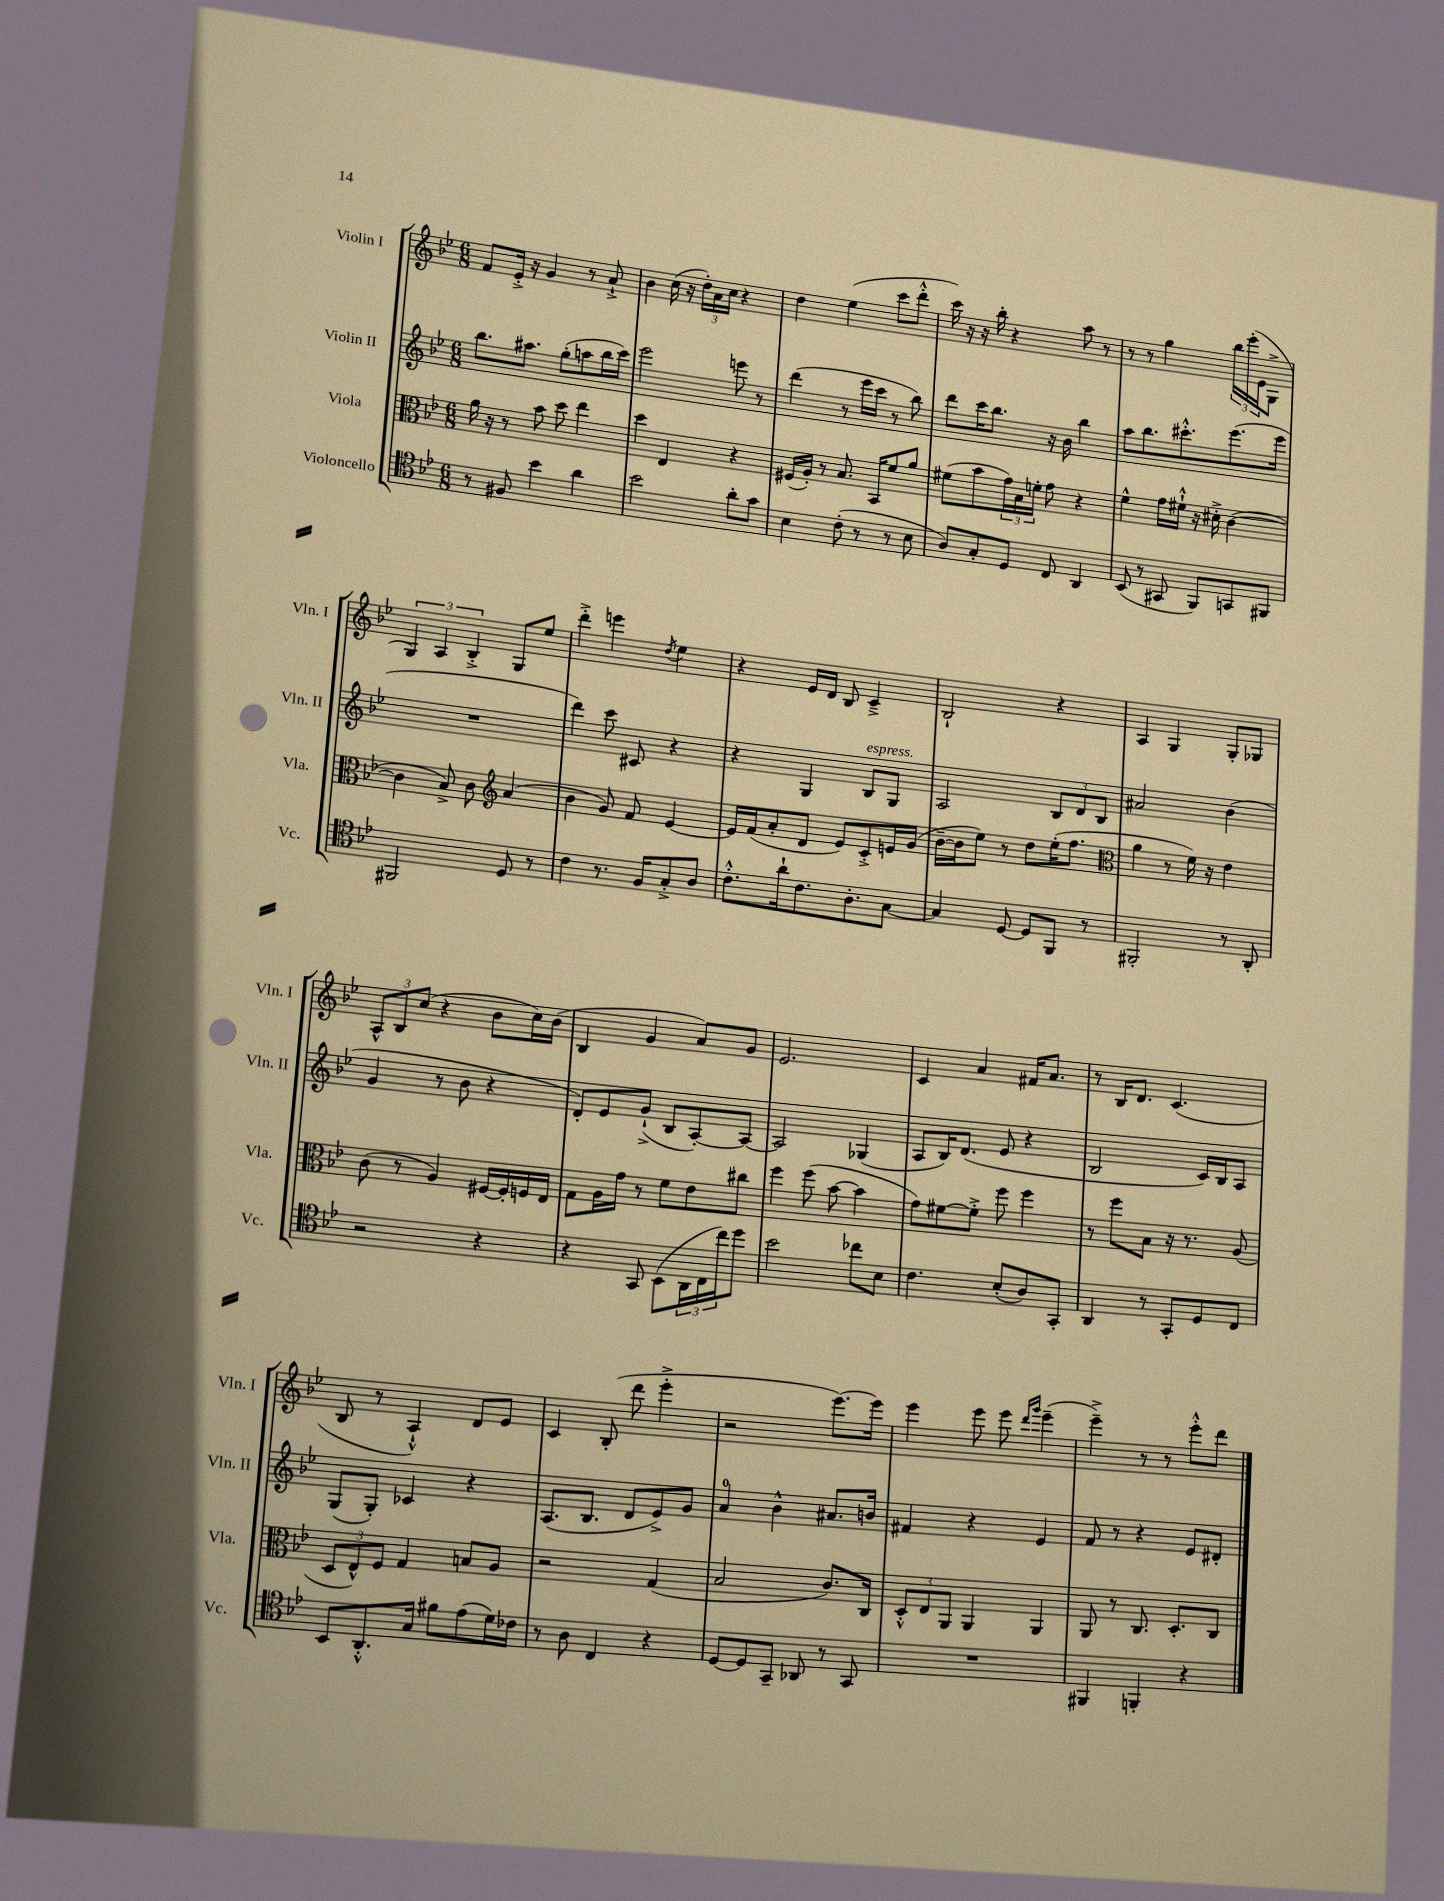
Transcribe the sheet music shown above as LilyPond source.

<<
\new StaffGroup <<
\new Staff = "s0" \with { instrumentName = "Violin I" shortInstrumentName = "Vln. I" } {
    \clef treble \key bes \major \numericTimeSignature \time 6/8
    f'8 ees'16-.-> r16 g'4 r8 a'8-!-> |
    bes'4 c''16( r16 \tuplet 3/2 { d''16-.) a'16 c''16 } r4 |
    d''4 ees''4( c'''8 d'''8-.-^ |
    c'''16) r16 r16 bes''16-. r4 a''8 r8 |
    r8 r8 g''4 \tuplet 3/2 { bes''16 ees'''16-.( ees'16 } g8-> |
    \tuplet 3/2 { g4) a4 bes4-.-> } g8 ees''8 |
    d'''4-.-> e'''4 \acciaccatura { d''8 } ees''4 |
    r4 ees'16 d'16 bes8 c'4---> |
    bes2-! r4 |
    a4 g4 g8-. ges8 |
    \tuplet 3/2 { a8-^ bes8 c''8( } r4 bes'8 c''16) bes'16( |
    bes4 g'4 a'8) g'8 |
    ees'2. |
    c'4 a'4 fis'16 a'8. |
    r8 bes16 d'8. c'4.( |
    bes8 r8 a4-!-^) d'8 ees'8 |
    c'4 bes8-.( d'''8 ees'''4-.-> |
    r2 ees'''8.~) ees'''16 |
    ees'''4 ees'''8 ees'''8 \grace { d'''16 g'''16 } ees'''4--( |
    ees'''4--->) r8 r8 ees'''8-.-^ d'''8 \bar "|." |
}
\new Staff = "s1" \with { instrumentName = "Violin II" shortInstrumentName = "Vln. II" } {
    \clef treble \key bes \major \numericTimeSignature \time 6/8
    bes''8. ais''8. g''8-.( a''8 bes''16 c'''16) |
    ees'''2 e'''8 r8 |
    d'''4( r8 ees'''16 c'''16 r8 bes''8) |
    d'''8 c'''16 bes''8. r16 bes'16 bes''4 |
    a''8 bes''8. cis'''8.-.-^ ees'''8.( ees'''16 |
    R2. |
    d'''4) c'''8 cis'8 r4 |
    r4 g4 bes8^\markup { \italic "espress." } g8 |
    a2 \tuplet 3/2 { bes8 d'8 bes8 } |
    ais'2 bes'4( |
    g'4 r8 bes'8 r4 |
    d'8-.) ees'8 g'8-!->( bes8 a8~-.) a8~ |
    a2 ges4( |
    a8 bes16) d'8.( ees'8 r4 |
    bes2 c'16) bes16 a8 |
    g8( g8-.) ces'4 r4 |
    a8.( bes8. d'8 ees'8->) g'8 |
    a'4-0 bes'4-^ ais'8. b'16 |
    fis'4 r4 ees'4 |
    f'8 r8 r4 ees'8 dis'8-. \bar "|." |
}
\new Staff = "s2" \with { instrumentName = "Viola" shortInstrumentName = "Vla." } {
    \clef alto \key bes \major \numericTimeSignature \time 6/8
    a'16 r16 r8 bes'8 d''8 ees''4 |
    d''4 ees4 r4 |
    fis16( a16-.) r8 bes8. bes,16 f'8 a'8 |
    fis'8( bes'8 \tuplet 3/2 { g'16) bes16 f'16-. } g'8 r4 |
    f'4-^ g'16 fis'16-!-^ r16 dis'16-.-> c'4~( |
    c'4 bes8->) c'8 \clef treble a'4( |
    bes'4 g'8) f'8 ees'4~ |
    ees'16 f'16( a'8-. d'8 ees'8) c'8-.-> e'16 g'16( |
    bes'16~-- bes'16 ees''8) r8 d''8 ees''16-.( f''8. |
    \clef alto a'4 r8 f'16) r16 ees'4 |
    c'8( r8 a4) fis16~ fis16-. f16 ees16 |
    g8 a16 g'16 r8 f'8 ees'8 cis''8 |
    f''4 f''8( bes'8~ bes'4 |
    g'8) fis'8~ fis'8-.-> f''8 f''4 |
    r8 f''8 bes8 r16 r8. a8( |
    \tuplet 3/2 { d8 ees8-^) f8 } g4 b8 a8 |
    r2 g4( |
    bes2 c'8.) c16 |
    \tuplet 3/2 { d8-.-^ ees8 a,8 } a,4 a,4 |
    a,8 r8 c8. d8.-. c8 \bar "|." |
}
\new Staff = "s3" \with { instrumentName = "Violoncello" shortInstrumentName = "Vc." } {
    \clef tenor \key bes \major \numericTimeSignature \time 6/8
    r8 fis8 bes'4 a'4 |
    bes'2 a'8-. g'8 |
    bes4 c'8-.( r8 r8 bes8 |
    a8) g8-. d8 c8 a,4 |
    bes,8( r8 gis,8 f,8) g,8 fis,8 |
    fis,2 d8 r8 |
    c'4 r8. f16 g8-.-> a8 |
    c'8.-.-^ a'16-! c'8. a8.-. g8~ |
    g4 d8~ d8 f,8 r8 |
    fis,2-. r8 a,8-. |
    r2 r4 |
    r4 g,8 bes,8( \tuplet 3/2 { a,16 c16 c''16) } d''8 |
    bes'2 ces''8 bes8 |
    c'4. bes8-.( a8) g,8-. |
    a,4 r8 g,8-. d8 c8 |
    bes,8 a,8.-.-^ g16 fis'8 ees'8( d'16) ces'16 |
    r8 a8 c4 r4 |
    d8~ d8 g,8-- aes,8 r8 g,8 |
    R2. |
    fis,4 f,4-. r4 \bar "|." |
}
>>
>>
\layout { \context { \Score \remove "Bar_number_engraver" } }
